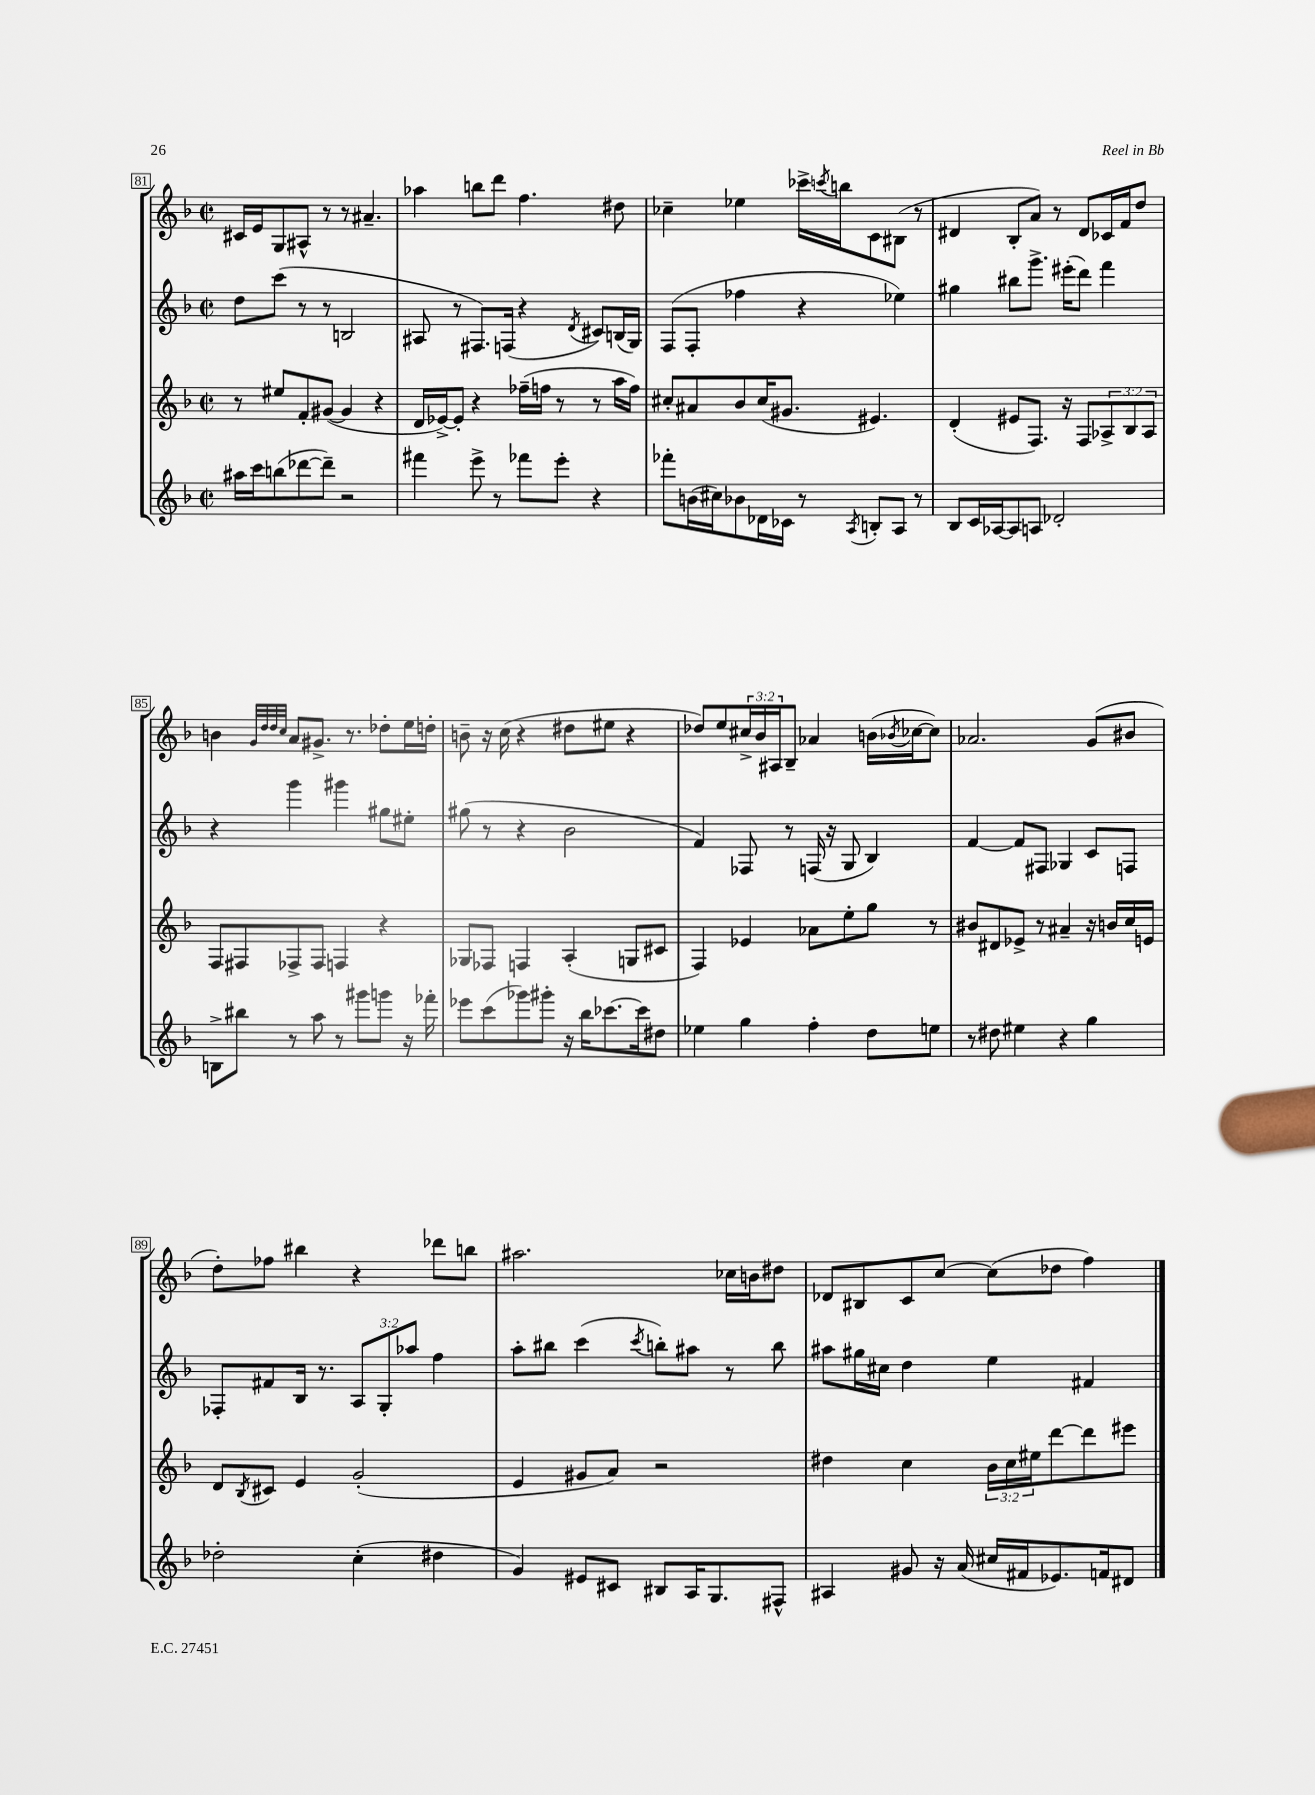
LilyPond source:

<<
\new StaffGroup <<
\new Staff = "s0" {
    \clef treble \key f \major \defaultTimeSignature \time 2/2 \override Staff.TupletNumber.text = #tuplet-number::calc-fraction-text
    cis'16 e'16 g8 ais8-^ r8 r8 ais'4.-- |
    aes''4 b''8 d'''8 f''4. dis''8 |
    ces''4-- ees''4 ces'''16-> \acciaccatura { c'''8 } b''16 c'8 bis8( r8 |
    dis'4 bes8-. a'8) r8 dis'8 ces'16 f'16 d''8 |
    b'4 \grace { g'32 d''32 d''32 c''32 } a'8 gis'8.-> r8. des''8-. e''16 d''16-. |
    b'8-- r16 c''16( r4 dis''8 eis''8 r4 |
    des''8) e''8 \tuplet 3/2 { cis''16-> bes'16 ais16 } bes8-- aes'4 b'16( \acciaccatura { bes'8 } ces''16~ ces''8) |
    aes'2. g'8( bis'8 |
    d''8-.) fes''8 bis''4 r4 des'''8 b''8 |
    ais''2. ces''16 b'16 dis''8 |
    des'8 bis8 c'8 c''8~ c''8( des''8 f''4) \bar "|." |
}
\new Staff = "s1" {
    \clef treble \key f \major \defaultTimeSignature \time 2/2 \override Staff.TupletNumber.text = #tuplet-number::calc-fraction-text
    d''8 c'''8( r8 r8 b2 |
    ais8 r8 fis8.) f16( r4 \acciaccatura { d'8 } cis'8) b16( g16) |
    f8( f8-. fes''4 r4 ees''4) |
    gis''4 bis''8 g'''8.-> eis'''16-.( d'''8) f'''4 |
    r4 g'''4 gis'''4 gis''8 eis''8-. |
    gis''8( r8 r4 bes'2 |
    f'4) fes8 r8 f16( r16 g8 bes4) |
    f'4~ f'8 fis8 ges4 c'8 f8 |
    fes8-. fis'8 bes16 r8. \tuplet 3/2 { a8 g8-. aes''8 } f''4 |
    a''8-. bis''8 c'''4( \acciaccatura { c'''8 } b''8-.) ais''8 r8 b''8 |
    ais''8 gis''16 cis''16 d''4 e''4 fis'4 \bar "|." |
}
\new Staff = "s2" {
    \clef treble \key f \major \defaultTimeSignature \time 2/2 \override Staff.TupletNumber.text = #tuplet-number::calc-fraction-text
    r8 eis''8 f'8-. gis'8~( gis'4 r4 |
    d'16 ees'16~->) ees'8-. r4 fes''16--( f''16 r8 r8 a''16 f''16) |
    cis''8-. ais'8 bes'8 cis''16( gis'8. eis'4.) |
    d'4-.( eis'8 f8.) r16 f8 \tuplet 3/2 { aes8-> bes8 aes8 } |
    f8 fis8 fes8-> fes8 f4 r4 |
    ges8 fes8 f4 a4-.( g8 cis'8 |
    f4) ees'4 aes'8 e''8-. g''8 r8 |
    bis'8 dis'8 ees'8-> r8 ais'4-- r16 b'16 c''16 e'16 |
    d'8 \acciaccatura { bes8 } cis'8 e'4 g'2-.( |
    e'4 gis'8 a'8) r2 |
    dis''4 c''4 \tuplet 3/2 { bes'16 c''16 eis''16 } d'''8~ d'''8 eis'''8 \bar "|." |
}
\new Staff = "s3" {
    \clef treble \key f \major \defaultTimeSignature \time 2/2
    ais''16 c'''16 b''8( des'''8~ des'''8--) r2 |
    fis'''4 e'''8-> r8 fes'''8 e'''8-. r4 |
    fes'''8-. b'16( cis''16) bes'8 des'16 ces'16 r8 \acciaccatura { a8 } b8-. a8 r8 |
    bes8 c'16 aes16~ aes8 a8 des'2-. |
    b8-> bis''8 r8 a''8 r8 gis'''8 g'''8 r16 fes'''16-. |
    ees'''8 c'''8( ges'''8) gis'''8-. r16 bes''16 ces'''8.~ ces'''16 dis''8 |
    ees''4 g''4 f''4-. d''8 e''8 |
    r8 dis''8 eis''4 r4 g''4 |
    des''2-. c''4-.( dis''4 |
    g'4) eis'8 cis'8 bis8 a16 g8. fis8-^ |
    ais4 gis'8 r16 a'16( cis''16 fis'16 ees'8.) f'16 dis'8 \bar "|." |
}
>>
>>
\layout { \context { \Score currentBarNumber = #81 \override BarNumber.stencil = #(make-stencil-boxer 0.1 0.3 ly:text-interface::print) } }
